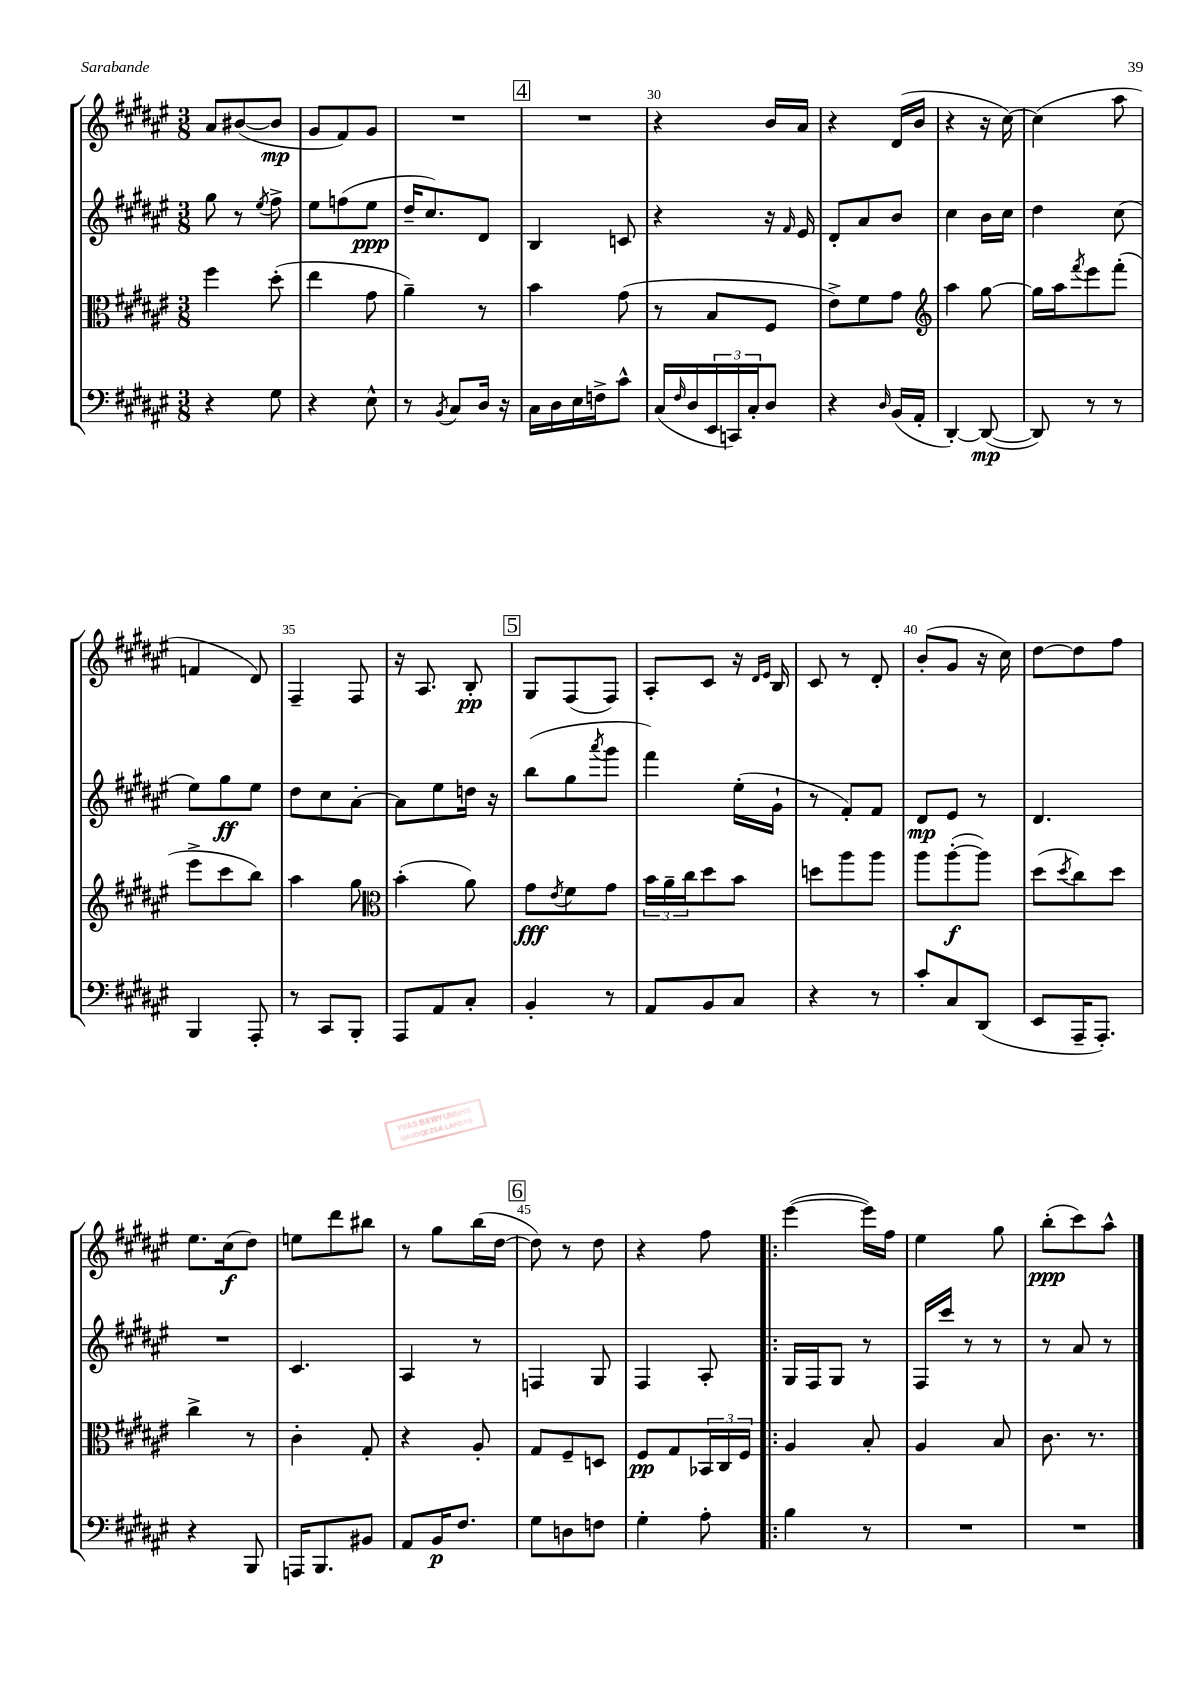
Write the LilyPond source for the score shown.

<<
\new StaffGroup <<
\new Staff = "s0" {
    \clef treble \key fis \major \numericTimeSignature \time 3/8
    ais'8 bis'8~( bis'8\mp |
    gis'8 fis'8) gis'8 |
    R4. |
    \mark \markup { \box "4" } R4. |
    r4 b'16 ais'16 |
    r4 dis'16( b'16 |
    r4 r16 cis''16~) |
    cis''4( ais''8 |
    f'4 dis'8) |
    fis4-- fis8 |
    r16 ais8. b8-.\pp |
    \mark \markup { \box "5" } gis8 fis8( fis8) |
    ais8-. cis'8 r16 \grace { dis'16 eis'16 } b16 |
    cis'8 r8 dis'8-. |
    b'8-.( gis'8 r16 cis''16) |
    dis''8~ dis''8 fis''8 |
    eis''8. cis''16\f( dis''8) |
    e''8 dis'''8 bis''8 |
    r8 gis''8 b''16( dis''16~ |
    \mark \markup { \box "6" } dis''8) r8 dis''8 |
    r4 fis''8 |
    \bar ".|:" eis'''4~( eis'''16) fis''16 |
    eis''4 gis''8 |
    b''8-.\ppp( cis'''8) ais''8-^ \bar "|." |
}
\new Staff = "s1" {
    \clef treble \key fis \major \numericTimeSignature \time 3/8
    gis''8 r8 \acciaccatura { eis''8 } fis''8-> |
    eis''8 f''8( eis''8\ppp |
    dis''16-- cis''8.) dis'8 |
    \mark \markup { \box "4" } b4 c'8 |
    r4 r16 \grace { fis'16 } eis'16 |
    dis'8-. ais'8 b'8 |
    cis''4 b'16 cis''16 |
    dis''4 cis''8( |
    eis''8) gis''8\ff eis''8 |
    dis''8 cis''8 ais'8~-. |
    ais'8 eis''8 d''16 r16 |
    \mark \markup { \box "5" } b''8( gis''8 \acciaccatura { ais'''8 } gis'''8 |
    fis'''4) eis''16-.( gis'16-! |
    r8 fis'8-.) fis'8 |
    dis'8\mp eis'8 r8 |
    dis'4. |
    R4. |
    cis'4. |
    ais4 r8 |
    \mark \markup { \box "6" } f4 gis8 |
    fis4 ais8-. |
    \bar ".|:" gis16 fis16 gis8 r8 |
    fis16 cis'''16 r8 r8 |
    r8 ais'8 r8 \bar "|." |
}
\new Staff = "s2" {
    \clef alto \key fis \major \numericTimeSignature \time 3/8
    fis''4 dis''8-.( |
    eis''4 gis'8 |
    ais'4--) r8 |
    \mark \markup { \box "4" } b'4 gis'8( |
    r8 b8 fis8 |
    eis'8->) fis'8 gis'8 |
    \clef treble ais''4 gis''8~ |
    gis''16 ais''16 \acciaccatura { fis'''8 } eis'''8 fis'''8-.( |
    eis'''8-> cis'''8 b''8) |
    ais''4 gis''8 |
    \clef alto b'4-.( ais'8) |
    \mark \markup { \box "5" } gis'8\fff \acciaccatura { eis'8 } fis'8 gis'8 |
    \tuplet 3/2 { b'16 ais'16-- cis''16 } dis''8 b'8 |
    d''8 ais''8 ais''8 |
    ais''8 ais''8~-.\f( ais''8) |
    dis''8( \acciaccatura { dis''8 } cis''8) dis''8 |
    cis''4-> r8 |
    cis'4-. gis8-. |
    r4 ais8-. |
    \mark \markup { \box "6" } gis8 fis8-- d8 |
    fis8\pp gis8 \tuplet 3/2 { bes,16 cis16 fis16 } |
    \bar ".|:" ais4 b8-. |
    ais4 b8 |
    cis'8. r8. \bar "|." |
}
\new Staff = "s3" {
    \clef bass \key fis \major \numericTimeSignature \time 3/8
    r4 gis8 |
    r4 eis8-^ |
    r8 \acciaccatura { b,8 } cis8 dis16 r16 |
    \mark \markup { \box "4" } cis16 dis16 eis16 f16-> cis'8-^ |
    cis16( \grace { fis16 } dis16 \tuplet 3/2 { eis,16 c,16) cis16-. } dis8 |
    r4 \grace { dis16 } b,16( ais,16-. |
    dis,4~-.) dis,8~\mp( |
    dis,8) r8 r8 |
    b,,4 ais,,8-. |
    r8 cis,8 b,,8-. |
    ais,,8 ais,8 cis8-. |
    \mark \markup { \box "5" } b,4-. r8 |
    ais,8 b,8 cis8 |
    r4 r8 |
    cis'8-. cis8 dis,8( |
    eis,8 ais,,16-- ais,,8.-.) |
    r4 b,,8 |
    a,,16 b,,8. bis,8 |
    ais,8 b,16\p fis8. |
    \mark \markup { \box "6" } gis8 d8 f8 |
    gis4-. ais8-. |
    \bar ".|:" b4 r8 |
    R4. |
    R4. \bar "|." |
}
>>
>>
\layout { \context { \Score currentBarNumber = #26 \override BarNumber.break-visibility = ##(#f #t #t) barNumberVisibility = #(every-nth-bar-number-visible 5) } }
